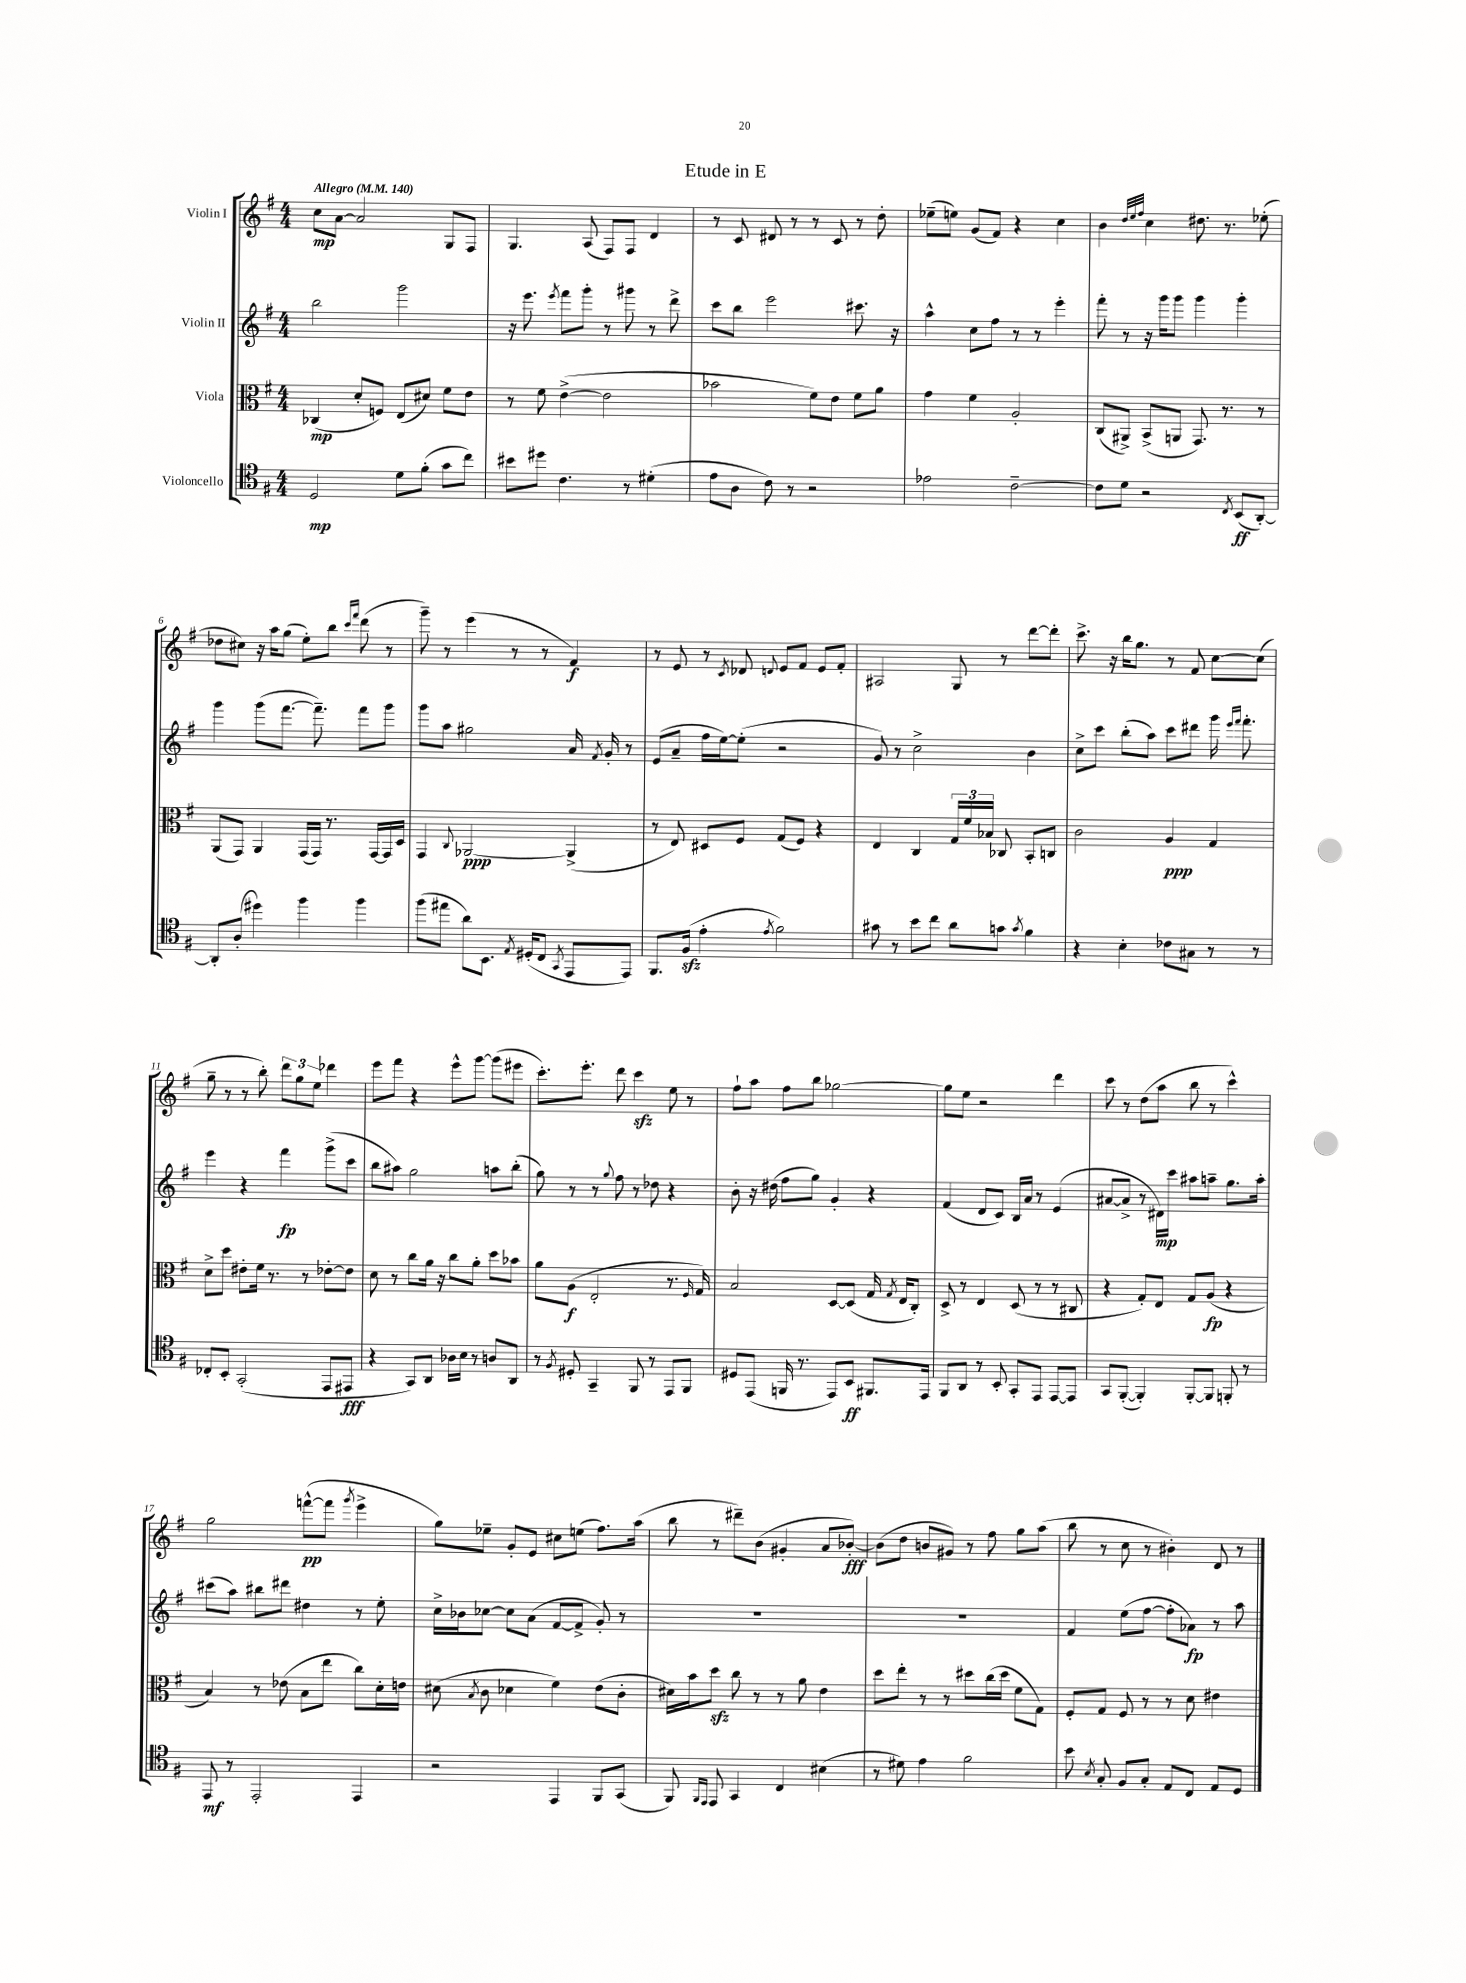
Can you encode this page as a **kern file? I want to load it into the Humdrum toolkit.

**kern	**dynam	**kern	**dynam	**kern	**dynam	**kern	**dynam
*part4	*part4	*part3	*part3	*part2	*part2	*part1	*part1
*staff4	*staff4	*staff3	*staff3	*staff2	*staff2	*staff1	*staff1
*I"Violoncello	*	*I"Viola	*	*I"Violin II	*	*I"Violin I	*
*clefC4	*	*clefC3	*	*clefG2	*	*clefG2	*
*k[f#]	*	*k[f#]	*	*k[f#]	*	*k[f#]	*
*M4/4	*	*M4/4	*	*M4/4	*	*M4/4	*
*MM140	*	*MM140	*	*MM140	*	*MM140	*
=1	=1	=1	=1	=1	=1	=1	=1
!	!	!	!	!	!	!LO:TX:a:B:t=Allegro	!
2D/	mp	(4C-X/	mp	2bb\	.	8cc\L	mp
.	.	.	.	.	.	[8a\J	.
.	.	8d'/L	.	.	.	2a/]	.
.	.	8Fn/J)	.	.	.	.	.
8d\L	.	(8E/L	.	2ggg\	.	.	.
(8f#'\J	.	8d#X/J)	.	.	.	.	.
8g\L	.	8f#\L	.	.	.	8G/L	.
8cc\J)	.	8e\J	.	.	.	8F#/J	.
=2	=2	=2	=2	=2	=2	=2	=2
8b#X\L	.	8r	.	16r	.	4.G/	.
.	.	.	.	8.eee\	.	.	.
8dd#X\J	.	8f#\	.	.	.	.	.
.	.	.	.	8qeee/	.	.	.
4.c\	.	([4e^\	.	8fff#\L	.	.	.
.	.	.	.	8ggg'\J	.	(8A/	.
.	.	2e\]	.	8r	.	8F#/L)	.
8r	.	.	.	8ggg#X\	.	8F#/J	.
(4d#X'\	.	.	.	8r	.	4d/	.
.	.	.	.	8ddd^\	.	.	.
=3	=3	=3	=3	=3	=3	=3	=3
8e\L	.	2b-X\	.	8ccc\L	.	8r	.
8A\J	.	.	.	8bb\J	.	8c/	.
8c\)	.	.	.	2eee\	.	8d#X/	.
8r	.	.	.	.	.	8r	.
2r	.	8f#\L)	.	.	.	8r	.
.	.	8e\J	.	.	.	8c/	.
.	.	8f#\L	.	8.ccc#X\	.	8r	.
.	.	8a\J	.	.	.	8dd'\	.
.	.	.	.	16r	.	.	.
=4	=4	=4	=4	=4	=4	=4	=4
2e-X\	.	4g\	.	4aa^^\	.	(8ee-X~\L	.
.	.	.	.	.	.	8een\J)	.
.	.	4f#\	.	8cc\L	.	(8g/L	.
.	.	.	.	8ff#\J	.	8f#/J)	.
[2c~\	.	2A'/	.	8r	.	4r	.
.	.	.	.	8r	.	.	.
.	.	.	.	4eee'\	.	4cc\	.
=5	=5	=5	=5	=5	=5	=5	=5
8c\L]	.	(8C/L	.	8fff#'\	.	4b\	.
8d\J	.	8AA#X^/J)	.	8r	.	.	.
.	.	.	.	.	.	32qqdd/LLL	.
.	.	.	.	.	.	32qqee/	.
.	.	.	.	.	.	32qqff#/JJJ	.
2r	.	(8BB^/L	.	16r	.	4cc\	.
.	.	.	.	16ggg\KL	.	.	.
.	.	8AAn/J	.	8ggg\J	.	.	.
.	.	8.GG/)	.	4ggg\	.	8.dd#X\	.
.	.	8.r	.	.	.	8.r	.
8qC/	.	.	.	.	.	.	.
(8BB/L	ff	.	.	4ggg'\	.	.	.
[8AA'/J)	.	8r	.	.	.	(8ee-X'\	.
!!LO:LB:g=z
=6	=6	=6	=6	=6	=6	=6	=6
8AA'/L]	.	(8AA/L	.	4ggg\	.	8dd-X\L	.
(8A'/J	.	8GG/J)	.	.	.	8cc#X\J)	.
4dd#X\)	.	4AA/	.	(8ggg\L	.	16r	.
.	.	.	.	.	.	16aa\KL	.
.	.	.	.	[8.fff#\J	.	(8gg\J	.
4ff#\	.	(16GG/LL	.	.	.	8ee'\L)	.
.	.	16GG/JJ)	.	8.fff#~\])	.	.	.
.	.	8.r	.	.	.	8bb\J	.
.	.	.	.	.	.	16qqccc/LL	.
.	.	.	.	.	.	16qqfff#/JJ	.
4ff#\	.	.	.	8fff#\L	.	(8ddd\	.
.	.	[16GG/LL	.	.	.	.	.
.	.	16GG/]	.	8ggg\J	.	8r	.
.	.	16D/JJ	.	.	.	.	.
=7	=7	=7	=7	=7	=7	=7	=7
(8ff#\L	.	4GG/	.	8ggg\L	.	8ggg~\)	.
8ee#X\J	.	.	.	8aa\J	.	8r	.
.	.	8qqC/	.	.	.	.	.
8a\L)	.	[2AA-X/	ppp	2gg#X\	.	(4eee\	.
8.BB\J	.	.	.	.	.	.	.
.	.	.	.	.	.	8r	.
8qE/	.	.	.	.	.	.	.
(16D#X'/KL	.	.	.	.	.	.	.
8C/J	.	.	.	.	.	8r	.
8qGG/	.	.	.	.	.	.	.
8EE/L	.	(4AA-^/]	.	16a/	.	4f#/)	f
.	.	.	.	8qf#/	.	.	.
.	.	.	.	16g'/	.	.	.
8EE/J)	.	.	.	8r	.	.	.
=8	=8	=8	=8	=8	=8	=8	=8
8.FF#/L	.	8r	.	(8e/L	.	8r	.
.	.	8E/)	.	8a~/J	.	8e/	.
(16F#zz/Jk	.	.	.	.	.	.	.
4e'\	.	8D#X/L	.	16ff#\LL	.	8r	.
.	.	.	.	[16ee\J)	.	.	.
.	.	.	.	.	.	8qc/	.
.	.	8F#/J	.	(8ee'\J]	.	8d-X/	.
8qe/	.	.	.	.	.	8qqdn/	.
2f#\)	.	(8G/L	.	2r	.	8e/L	.
.	.	8F#/J)	.	.	.	8f#/J	.
.	.	4r	.	.	.	8e/L	.
.	.	.	.	.	.	8f#'/J	.
=9	=9	=9	=9	=9	=9	=9	=9
8g#X\	.	4E/	.	8g/)	.	2A#X/	.
8r	.	.	.	8r	.	.	.
8b\L	.	4C/	.	2cc^\	.	.	.
8cc\J	.	.	.	.	.	.	.
8a\L	.	24G/LL	.	.	.	8G/	.
.	.	24f#/	.	.	.	.	.
.	.	24B-X/JJ	.	.	.	.	.
8gn\J	.	8C-X/	.	.	.	8r	.
8qg/	.	.	.	.	.	.	.
4f#\	.	8BB'/L	.	4b\	.	[8ddd\L	.
.	.	8Cn/J	.	.	.	8ddd'\J]	.
=10	=10	=10	=10	=10	=10	=10	=10
4r	.	2c\	.	8cc^\L	.	8.ccc^\	.
.	.	.	.	8ccc\J	.	.	.
.	.	.	.	.	.	16r	.
4B'\	.	.	.	(8bb'\L	.	16bb\KL	.
.	.	.	.	.	.	8.gg\J	.
.	.	.	.	8aa\J)	.	.	.
8c-X\L	.	4A/	ppp	8ccc\L	.	8r	.
8G#X\J	.	.	.	8ddd#X\J	.	8f#/	.
8r	.	4G/	.	16ggg\	.	[8cc\L	.
.	.	.	.	16qqeee/LL	.	.	.
.	.	.	.	16qqfff#/JJ	.	.	.
.	.	.	.	8.fff#'\	.	.	.
8r	.	.	.	.	.	(8cc\J]	.
!!LO:LB:g=z
=11	=11	=11	=11	=11	=11	=11	=11
8C-X'/L	.	8d^\L	.	4eee\	.	8gg~\	.
8BB'/J	.	8dd\J	.	.	.	8r	.
(2GG'/	.	8e#X'\L	.	4r	.	8r	.
.	.	16f#\Jk	.	.	.	8bb'\)	.
.	.	8.r	.	.	.	.	.
.	.	.	.	4fff#\	fp	12ddd\L	.
.	.	.	.	.	.	12gg\	.
.	.	8r	.	.	.	.	.
.	.	.	.	.	.	12ee\J	.
8EE/L	.	[8e-X'\L	.	(8ggg^\L	.	4ddd-X\	.
8EE#X/J	fff	8e-\J]	.	8ccc\J	.	.	.
=12	=12	=12	=12	=12	=12	=12	=12
4r	.	8d\	.	8bb\L	.	8eee\L	.
.	.	8r	.	8aa#X\J)	.	8fff#\J	.
8GG/L)	.	8cc\L	.	2gg\	.	4r	.
8AA/J	.	16a\Jk	.	.	.	.	.
.	.	16r	.	.	.	.	.
16A-X\LL	.	8cc\L	.	.	.	8eee^^\L	.
16B\JJ	.	.	.	.	.	.	.
8r	.	8a'\J	.	.	.	[8ggg\J	.
8An/L	.	8dd\L	.	8aan\L	.	(8ggg\L]	.
8AA/J	.	8b-X\J	.	(8bb'\J	.	8eee#X\J	.
=13	=13	=13	=13	=13	=13	=13	=13
8r	.	8a\L	.	8gg\)	.	8.ccc'\L)	.
8qF#/	.	.	.	.	.	.	.
8D#X'/	.	(8A\J	f	8r	.	.	.
.	.	.	.	.	.	8.eee'\J	.
4GG~/	.	2E'/	.	8r	.	.	.
.	.	.	.	8qqgg/	.	.	.
.	.	.	.	8ff#\	.	8ddd\	.
8FF#/	.	.	.	8r	.	4ccczz\	.
8r	.	.	.	8dd-X\	.	.	.
8EE/L	.	8.r	.	4r	.	8ee\	.
8FF#/J	.	.	.	.	.	8r	.
.	.	16qqF#/	.	.	.	.	.
.	.	16G/)	.	.	.	.	.
=14	=14	=14	=14	=14	=14	=14	=14
8D#X/L	.	2B/	.	8b'\	.	8ff#`\L	.
(8EE/J	.	.	.	16r	.	8aa\J	.
.	.	.	.	(16dd#X\	.	.	.
16FFn/	.	.	.	8ff#\L	.	8ff#\L	.
8.r	.	.	.	.	.	.	.
.	.	.	.	8gg\J)	.	8bb\J	.
8EE/L)	.	[8D/L	.	4g'/	.	[2gg-X\	.
8BB/J	ff	(8D/J]	.	.	.	.	.
8.FF#X/L	.	16G/	.	4r	.	.	.
.	.	8qG/	.	.	.	.	.
.	.	16E/KL	.	.	.	.	.
.	.	8C'/J)	.	.	.	.	.
16EE/Jk	.	.	.	.	.	.	.
=15	=15	=15	=15	=15	=15	=15	=15
8FF#/L	.	8D^/	.	(4f#/	.	8gg-\L]	.
8AA/J	.	8r	.	.	.	8ee\J	.
8r	.	4E/	.	8d/L	.	2r	.
8BB'/	.	.	.	8c/J)	.	.	.
8GG'/L	.	(8D/	.	16B/LL	.	.	.
.	.	.	.	16a/JJ	.	.	.
8EE/J	.	8r	.	8r	.	.	.
[8EE/L	.	8r	.	(4e/	.	4ddd\	.
8EE/J]	.	8C#X/	.	.	.	.	.
=16	=16	=16	=16	=16	=16	=16	=16
8GG/L	.	4r	.	[8a#X/L	.	8ccc\	.
([8FF#'/J	.	.	.	8a#^/J]	.	8r	.
4FF#'/])	.	8G'/L)	.	8r	.	(8dd\L	.
.	.	8E/J	.	16d#X\LL)	mp	8aa\J	.
.	.	.	.	16ccc\JJ	.	.	.
[8FF#'/L	.	8G/L	.	8aa#X\L	.	8bb\	.
8FF#/J]	.	(8A/J	fp	8aan~\J	.	8r	.
8FFn'/	.	4r	.	8.gg\L	.	4ccc^^\)	.
8r	.	.	.	.	.	.	.
.	.	.	.	16aa'\Jk	.	.	.
!!LO:LB:g=z
=17	=17	=17	=17	=17	=17	=17	=17
8EE/	mf	4B/)	.	(8ccc#X\L	.	2gg\	.
8r	.	.	.	8aa\J)	.	.	.
2EE'/	.	8r	.	8bb#X\L	.	.	.
.	.	(8e-X\	.	8ddd#X\J	.	.	.
.	.	8B\L	.	4dd#X\	.	([8fffn^^\L	pp
.	.	8ee\J	.	.	.	8fff\J]	.
.	.	.	.	.	.	8qggg/	.
4EE/	.	8cc\L)	.	8r	.	4eee^\	.
.	.	16d'\L	.	8ee'\	.	.	.
.	.	16en\JJ	.	.	.	.	.
=18	=18	=18	=18	=18	=18	=18	=18
2r	.	(8d#X\	.	16cc^\LL	.	8gg\L)	.
.	.	.	.	16b-X\J	.	.	.
.	.	8qB/	.	.	.	.	.
.	.	8c\	.	[8cc-X\J	.	8ee-X~\J	.
.	.	4d-X\	.	8cc-\L]	.	8g'/L	.
.	.	.	.	(8a\J	.	8e/J	.
4EE/	.	4f#\)	.	[8f#/L	.	8cc#X\L	.
.	.	.	.	8f#^/J]	.	(8een\J	.
8FF#/L	.	(8e\L	.	8g'/)	.	8.ff#\L)	.
(8GG/J	.	8c'\J	.	8r	.	.	.
.	.	.	.	.	.	(16aa\Jk	.
=19	=19	=19	=19	=19	=19	=19	=19
8FF#/)	.	16d#X\LL)	.	1r	.	8bb\	.
.	.	16b\J	.	.	.	.	.
16qqFF#/LL	.	.	.	.	.	.	.
16qqEE/JJ	.	.	.	.	.	.	.
8EE/	.	8ddzz\J	.	.	.	8r	.
4GG/	.	8cc\	.	.	.	8ddd#X~\L)	.
.	.	8r	.	.	.	(8b\J	.
4C/	.	8r	.	.	.	4g#X'/	.
.	.	8a\	.	.	.	.	.
(4B#X\	.	4e\	.	.	.	8a/L	.
.	.	.	.	.	.	[8b-X'/J)	fff
=20	=20	=20	=20	=20	=20	=20	=20
8r	.	8dd\L	.	1r	.	(8b-\L]	.
8d#X\)	.	8ee'\J	.	.	.	8dd\J	.
4e\	.	8r	.	.	.	8bn/L	.
.	.	8r	.	.	.	8g#X/J)	.
2f#\	.	8dd#X\L	.	.	.	8r	.
.	.	(16cc\L	.	.	.	8ff#\	.
.	.	16dd#\JJ	.	.	.	.	.
.	.	8f#\L	.	.	.	8gg\L	.
.	.	8G\J)	.	.	.	(8aa\J	.
=21	=21	=21	=21	=21	=21	=21	=21
8b\	.	8F#'/L	.	4f#/	.	8bb\	.
8qB/	.	.	.	.	.	.	.
8G'/	.	8G/J	.	.	.	8r	.
8F#/L	.	8F#/	.	(8ee\L	.	8cc\	.
8G'/J	.	8r	.	[8ff#\J	.	8r	.
8E/L	.	8r	.	8ff#'\L]	.	4b#X'\)	.
8C/J	.	8d\	.	8a-X\J)	fp	.	.
8E/L	.	4e#X\	.	8r	.	8d/	.
8D/J	.	.	.	8aa\	.	8r	.
==	==	==	==	==	==	==	==
*-	*-	*-	*-	*-	*-	*-	*-
